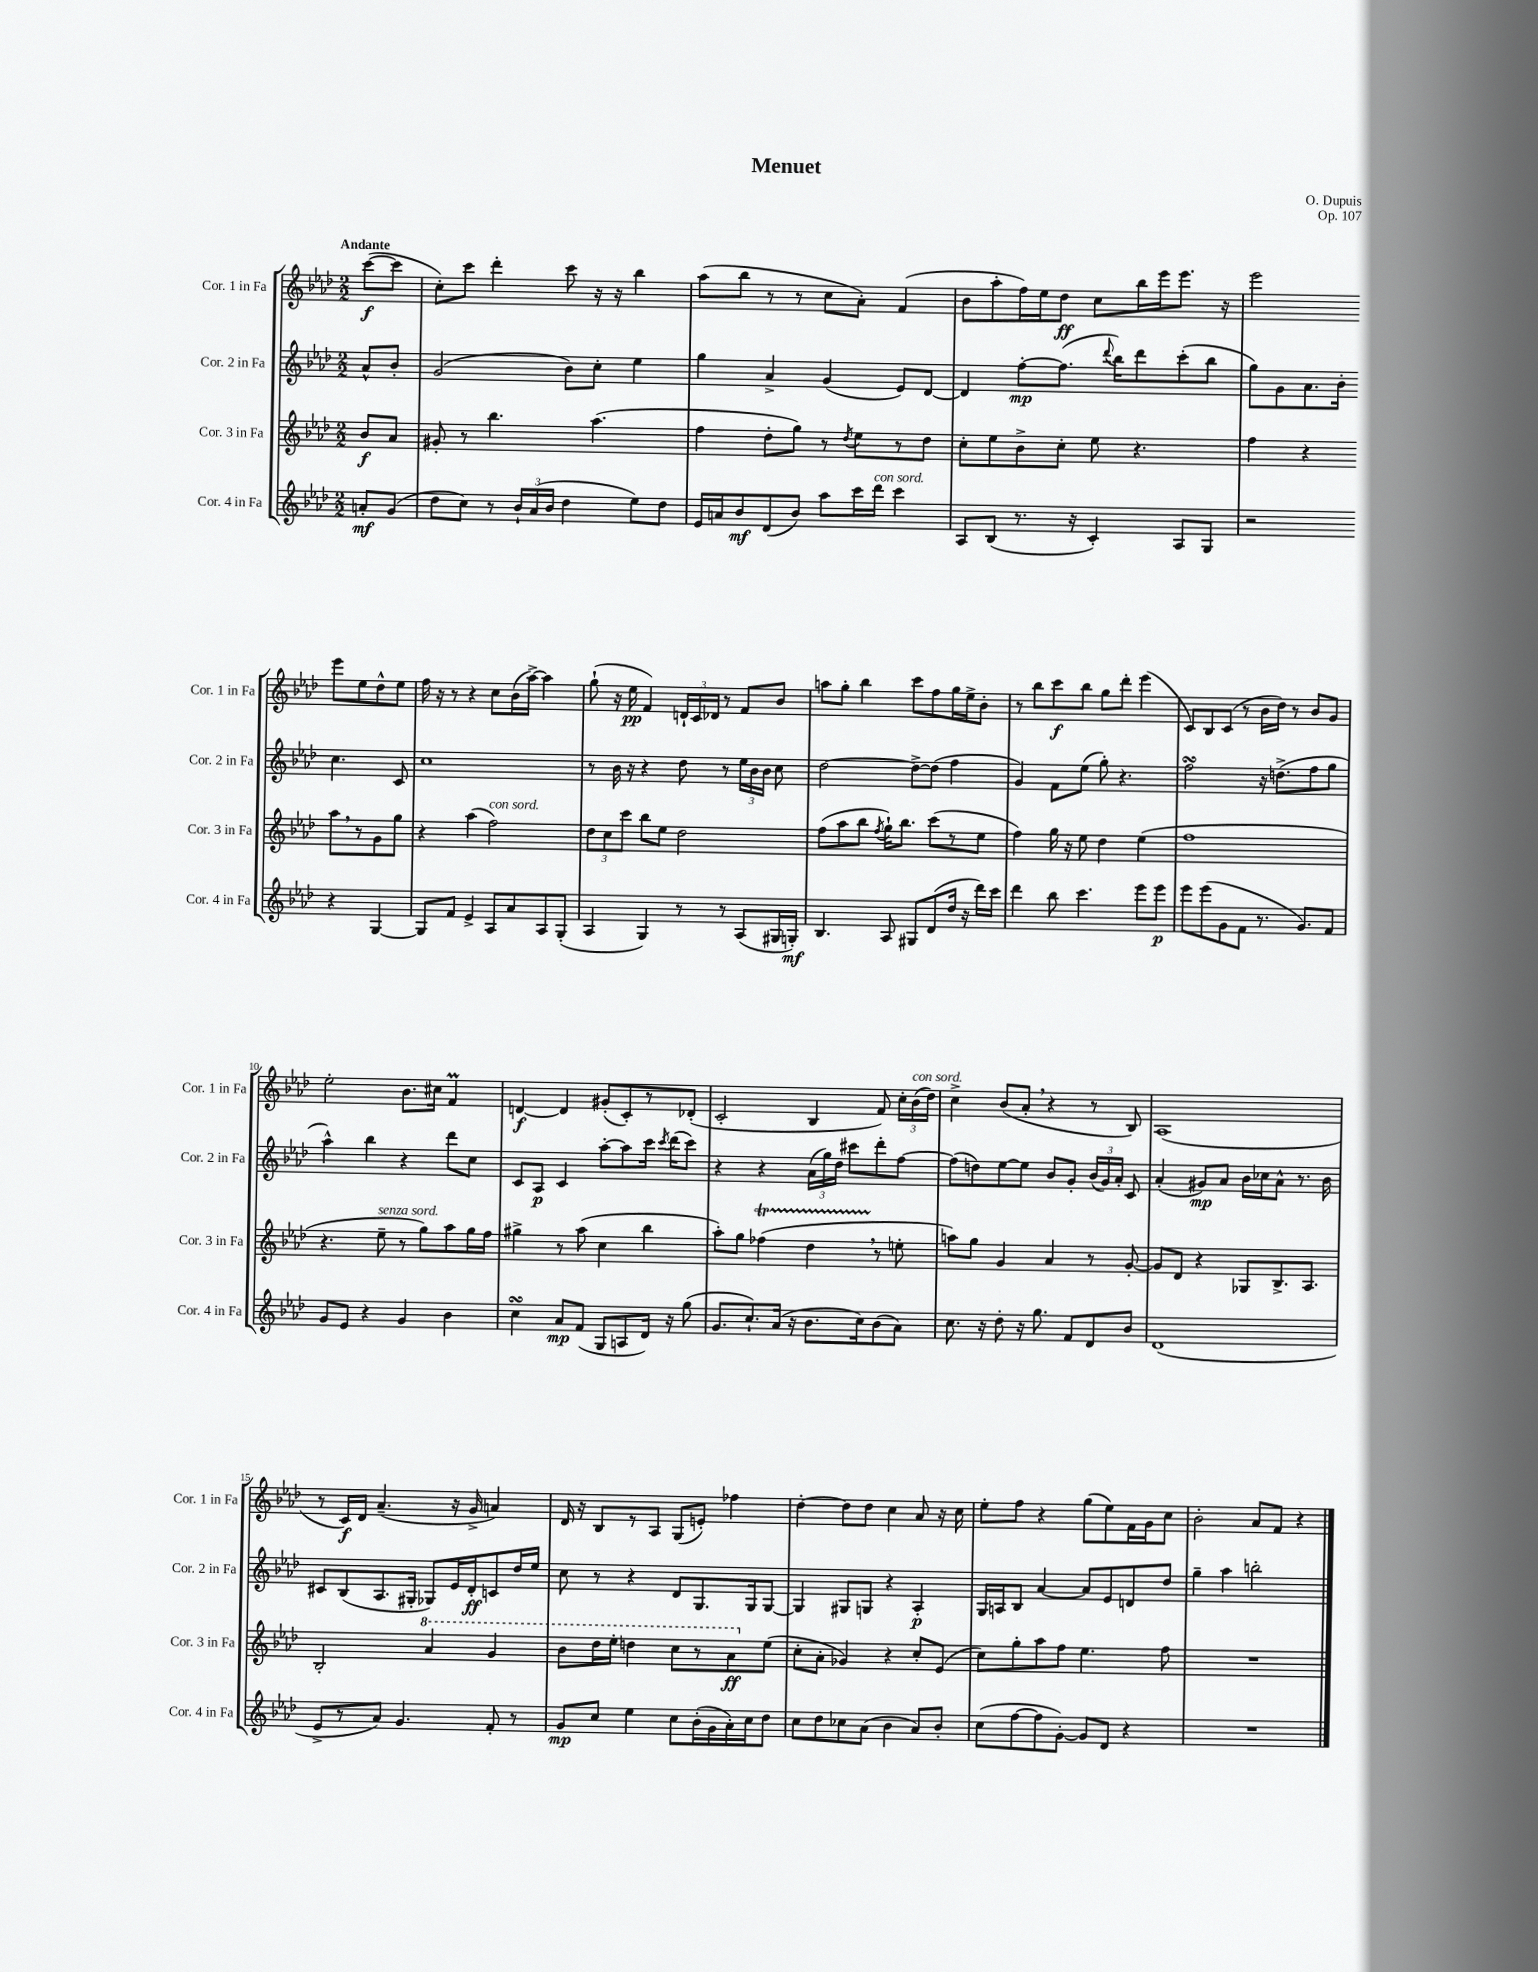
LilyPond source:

\header { title = "Menuet" composer = "O. Dupuis" opus = "Op. 107" }
<<
\new StaffGroup <<
\new Staff = "s0" \with { instrumentName = "Cor. 1 in Fa" shortInstrumentName = "Cor. 1 in Fa" } {
    \clef treble \key aes \major \numericTimeSignature \time 2/2 \partial 4 \tempo "Andante"
    \autoBeamOff c'''8[~\f( c'''8] |
    c''8[-.) c'''8] des'''4-. c'''8 r16 r16 bes''4 |
    aes''8[( bes''8] r8 r8 c''8[ aes'8]-.) f'4( |
    bes'8[ aes''8-. f''16) ees''16 des''8]\ff c''8[ bes''16 ees'''16 ees'''8.] r16 |
    ees'''2 ees'''8[ ees''8 des''8-^ ees''8] |
    f''16 r16 r8 r4 c''8[ bes'16( aes''16]~->) aes''4 |
    g''8-!( r16 ees''16\pp f'4) \tuplet 3/2 { d'16[-! c'16 des'16] } r8 f'8[ bes'8] |
    a''8[ g''8]-. bes''4 c'''8[ f''8 g''16 ees''16-> bes'8]-. |
    r8 bes''8[ c'''8\f bes''8] g''8[ des'''8]-. ees'''4( |
    c'8[) bes8 c'8]( r8 bes'16[ des''16]) r8 bes'8[ g'8] |
    ees''2-. bes'8.[ cis''16] f'4\prall |
    d'4~\f d'4 gis'8[-.( c'8-.) r8 des'8]-.( |
    c'2-. bes4 f'8) \tuplet 3/2 { c''16[-. bes'16^\markup { \italic "con sord." }( des''16]) } |
    c''4-> bes'8[( aes'8]-. \breathe r4 r8 bes8) |
    aes1( |
    r8 c'16[\f) des'16] aes'4.--( r16 g'16-> a'4) |
    des'16 r16 bes8[ r8 aes8] g8[( e'8]-.) fes''4 |
    des''4~-. des''8[ des''8] c''4 aes'8 r16 c''16 |
    ees''8[-. f''8] r4 g''8[( ees''8) f'16 g'16 c''8] |
    bes'2-. aes'8[ f'8] r4 \bar "|." |
}
\new Staff = "s1" \with { instrumentName = "Cor. 2 in Fa" shortInstrumentName = "Cor. 2 in Fa" } {
    \clef treble \key aes \major \numericTimeSignature \time 2/2 \partial 4
    \autoBeamOff aes'8[-^ bes'8]-. |
    g'2( bes'8[) c''8]-. ees''4 |
    g''4 aes'4-> g'4( ees'8[) des'8]~ |
    des'4 f''8[~-.\mp f''8.]( \appoggiatura { des'''8 } bes''16[) des'''8 c'''8-.( bes''8] |
    g''8[) g'8 aes'8. bes'16]-. c''4. c'8 |
    c''1 |
    r8 bes'16 r16 r4 des''8 r8 \tuplet 3/2 { ees''16[ bes'16 bes'16] } c''8 |
    des''2~ des''8[~-> des''8]( f''4 |
    g'4) f'8[ ees''8]( g''8-.) r4. |
    f''2\turn r16 d''8.[->( f''8 g''8] |
    aes''4-^) bes''4 r4 des'''8[ c''8] |
    c'8[ aes8]\p c'4 aes''8[~-. aes''8 c'''16] \acciaccatura { c'''8 } des'''16[( c'''8]) |
    r4 r4 \tuplet 3/2 { aes'16[( g''16) des''16] } cis'''8[ des'''8-. f''8]~ |
    f''8[( d''8) ees''8~ ees''8] bes'8[ g'8]-. \tuplet 3/2 { bes'16[( g'16) aes'16]-. } c'8 |
    aes'4-.( gis'8[\mp) aes'8] bes'16[ ces''16 aes'8]-^ r8. bes'16 |
    cis'8[ bes8( aes8. gis16]-. ges8[) ees'16 des'16-.\ff c'8 des''16 ees''16] |
    c''8 r8 r4 des'8[ g8. g16 g8]~ |
    g4 gis8[ g8] r4 aes4-.\p |
    g16[ a16 bes8] aes'4~ aes'8[ ees'8 d'8 des''8] |
    g''4-- aes''4 b''2-. \bar "|." |
}
\new Staff = "s2" \with { instrumentName = "Cor. 3 in Fa" shortInstrumentName = "Cor. 3 in Fa" } {
    \clef treble \key aes \major \numericTimeSignature \time 2/2 \partial 4
    \autoBeamOff bes'8[\f aes'8] |
    gis'8-. r8 bes''4. aes''4.( |
    f''4 des''8[-. g''8]) r8 \acciaccatura { des''8 } ees''8[ r8 des''8] |
    c''8[-. ees''8 bes'8-> c''8]-. ees''8 r4. |
    f''4 r4 aes''8[ \breathe r8 g'8 g''8] |
    r4 aes''4( f''2^\markup { \italic "con sord." }) |
    \tuplet 3/2 { des''8[ c''8 c'''8] } bes''8[ ees''8] des''2 |
    f''8[( aes''8 bes''8] \acciaccatura { f''8 } g''16[-!) bes''8.] c'''8[( r8 ees''8] |
    f''4) g''16 r16 ees''8 des''4 ees''4( |
    f''1 |
    r4. ees''8--^\markup { \italic "senza sord." } r8 g''8[) aes''8 g''16 f''16] |
    gis''4-> r8 aes''8( c''4 bes''4 |
    aes''8[-.) g''8] fes''4\startTrillSpan( des''4 \breathe r8\stopTrillSpan e''8-. |
    a''8[) g''8] g'4 aes'4 r8 g'8~-. |
    g'8[ des'8] r4 ges8[ bes8.-> aes8.] |
    bes2-. \ottava #1 aes''4 g''4 |
    bes''8[ des'''16 ees'''16]-. d'''4 c'''8[ r8 aes''8\ff \ottava #0 ees''8]( |
    c''8[-. aes'8]-. ges'4) r4 c''8[-. ees'8]( |
    c''8[) g''8-. aes''8 f''8] ees''4. f''8 |
    R1 \bar "|." |
}
\new Staff = "s3" \with { instrumentName = "Cor. 4 in Fa" shortInstrumentName = "Cor. 4 in Fa" } {
    \clef treble \key aes \major \numericTimeSignature \time 2/2 \partial 4
    \autoBeamOff a'8[-.\mf g'8]( |
    des''8[ c''8]) r8 \tuplet 3/2 { bes'16[-! aes'16( bes'16] } des''4 ees''8[) des''8] |
    ees'16[ a'16 bes'8\mf des'8( bes'8]) aes''8[ c'''16 des'''16]^\markup { \italic "con sord." } c'''4 |
    aes8[ bes8]( r8. r16 c'4-.) aes8[ g8] |
    r2 r4 g4~ |
    g8[ f'8] ees'4-> aes8[ aes'8 aes8 g8]-.( |
    aes4 g4) r8 r8 aes8[( gis16 g16]-.\mf) |
    bes4. aes8 gis8[ des'8( des''16] r16 des'''16[) c'''16] |
    des'''4 bes''8 c'''4. ees'''8[ ees'''8]\p |
    ees'''8[ ees'''8( g'8 f'8] r8. g'8.[) f'8] |
    g'8[ ees'8] r4 g'4 bes'4 |
    c''4\turn aes'8[\mp f'8]( g8[ a8 des'16]) r16 g''8( |
    g'8.[ c''8.-!) aes'16]( r16 bes'8.[ c''16) bes'8( aes'8]) |
    c''8. r16 des''8-. r16 g''8. f'8[ des'8 bes'8] |
    des'1( |
    ees'8[-> r8 aes'8]) g'4. f'8-. r8 |
    g'8[\mp c''8] ees''4 c''8[ bes'16-.( g'16 aes'16-.) c''16 des''8] |
    c''8[ des''8 ces''8 aes'8]( bes'4 aes'8[) bes'8]-. |
    c''8[( f''8~ f''8 g'8]~-.) g'8[ des'8] r4 |
    R1 \bar "|." |
}
>>
>>
